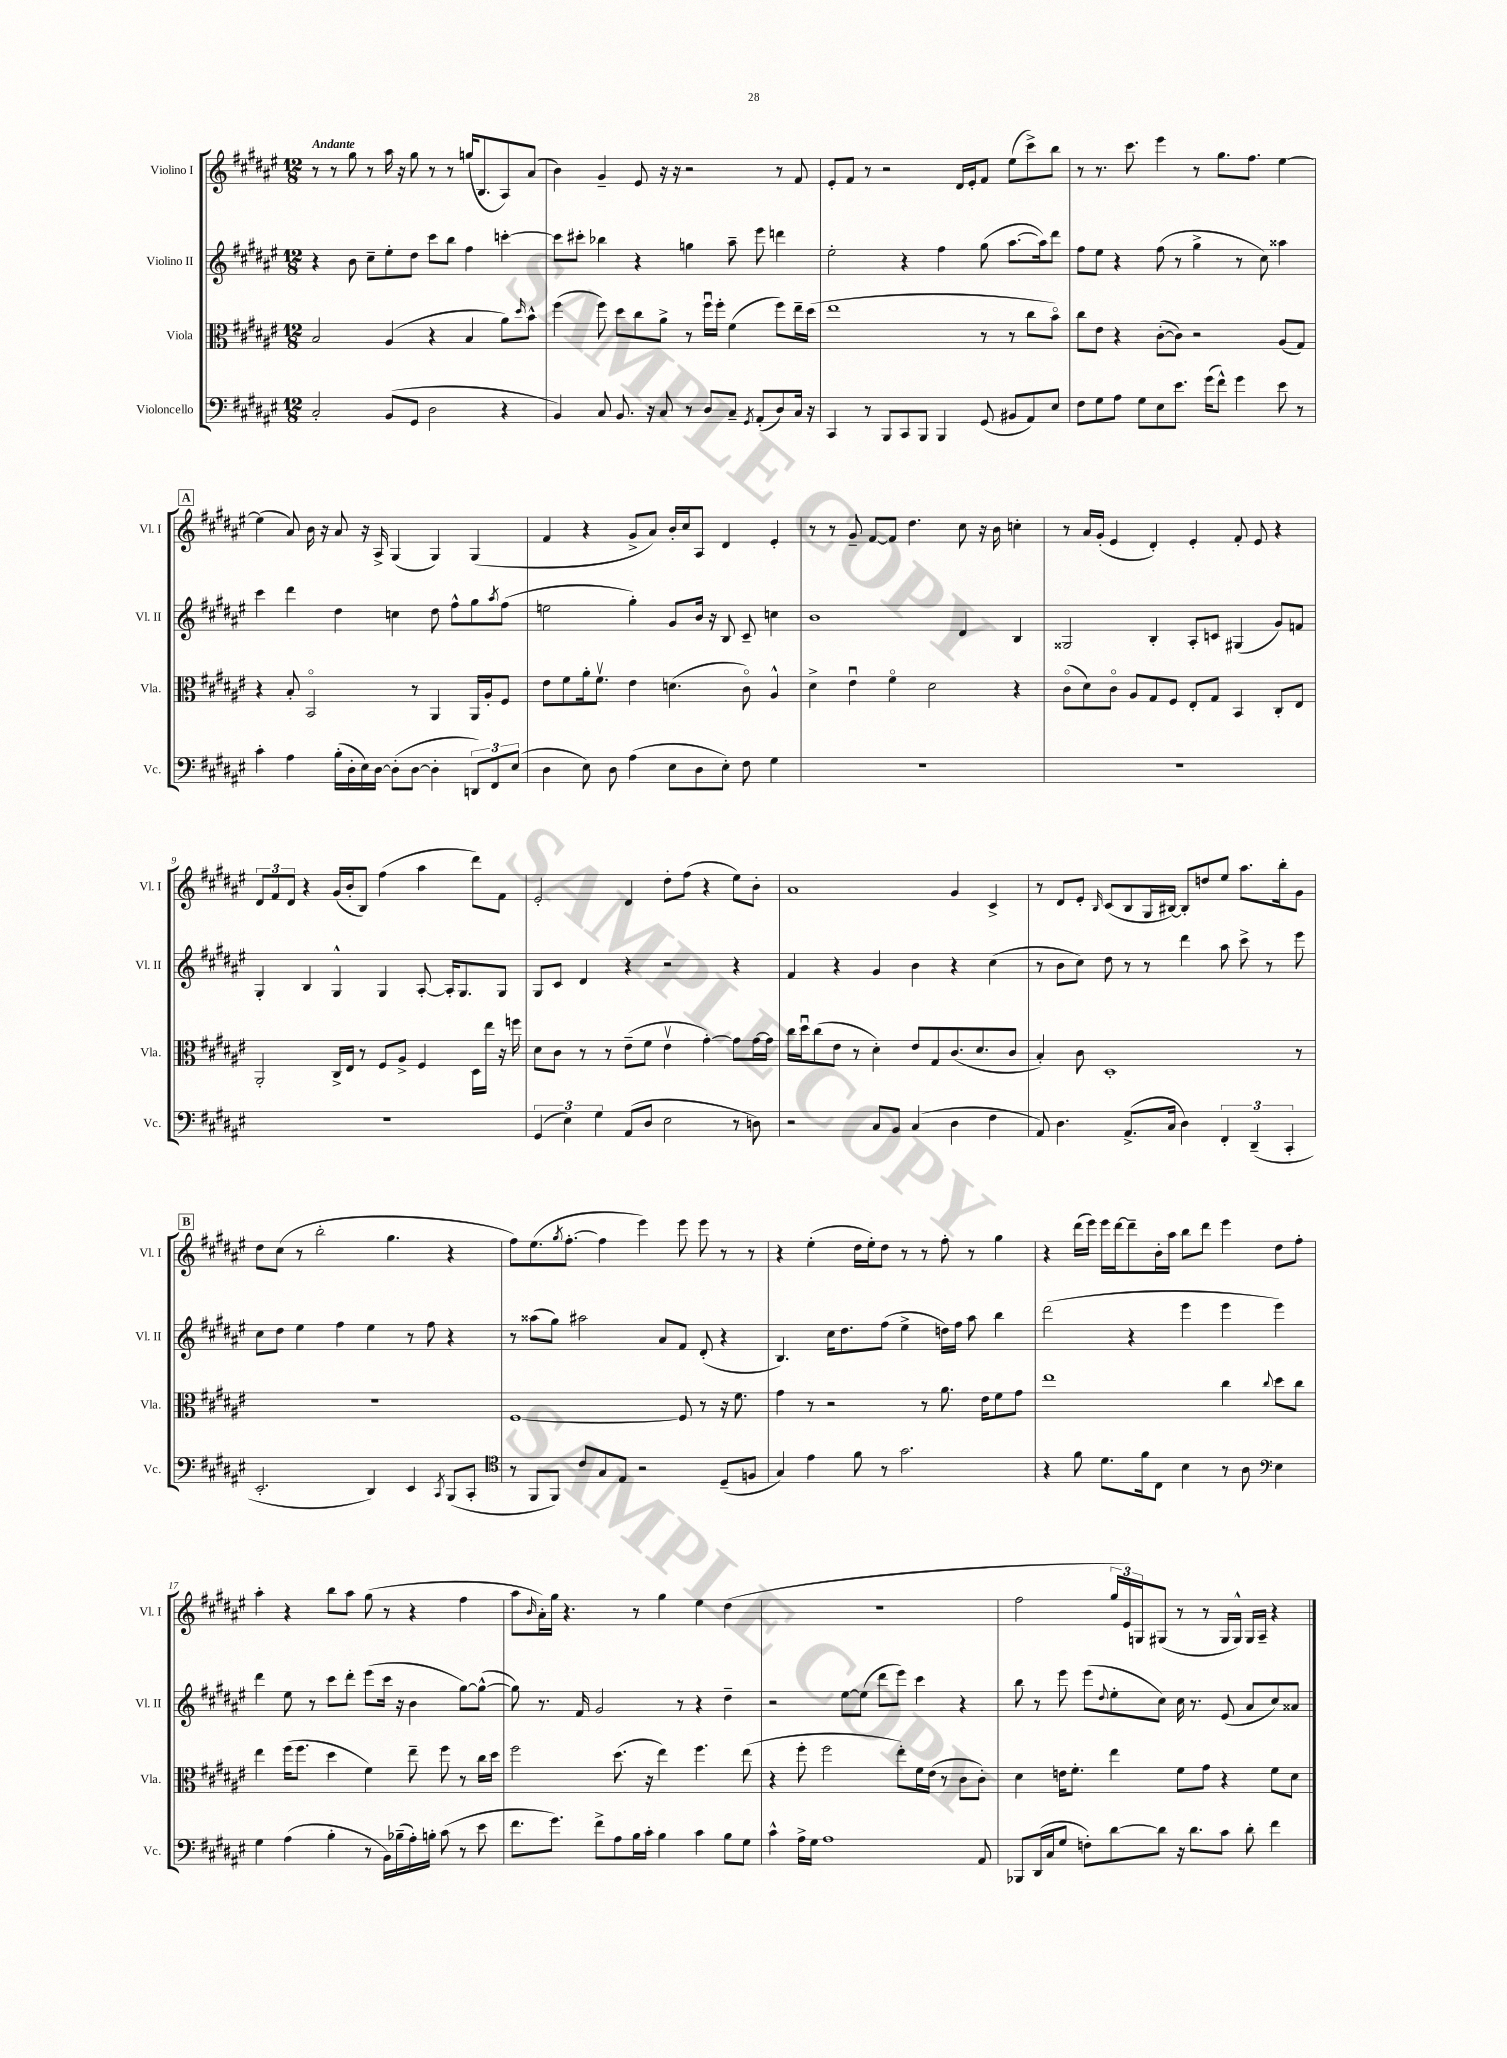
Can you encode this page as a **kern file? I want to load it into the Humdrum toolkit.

**kern	**kern	**kern	**kern
*staff4	*staff3	*staff2	*staff1
*clefF4	*clefC3	*clefG2	*clefG2
*k[f#c#g#d#a#e#]	*k[f#c#g#d#a#e#]	*k[f#c#g#d#a#e#]	*k[f#c#g#d#a#e#]
*M12/8	*M12/8	*M12/8	*M12/8
2C#'	2B	4r	8r
.	.	.	8r
.	.	8b	8gg#
.	.	8cc#~	8r
(8BB	(4A#	8ee#'	16aa#
.	.	.	16r
8GG#	.	8dd#	8gg#
2D#	4r	8ccc#	8r
.	.	8bb	8r
.	4B	4ff#	(16gg
.	.	.	8.B
4r	8a#)	[4ccc'	8A#)
.	16qqdd#	.	.
.	8b^^	.	(8a#
=	=	=	=
4BB)	(4ff#	8ccc]	4b)
.	.	8ccc#'	.
8C#	8ff#)	4bb-	4g#~
8.BB	8dd#	.	.
.	8cc#	4r	8e#
16r	.	.	.
8C#	8a#^	.	16r
.	.	.	16r
8r	8r	4gg	2r
8D#	16ff#u	.	.
.	16ff#'	.	.
8C#~	(4f#	8aa#~	.
8qGG#	.	.	.
(8AA#'	.	8eee#	.
8D#)	8ff#)	4ddd	8r
16C#	16ee#~	.	8f#
16r	(16dd#	.	.
=	=	=	=
4CC#	1ee#	2ee#'	8e#'
.	.	.	8f#
8r	.	.	8r
8BBB	.	.	2r
8CC#	.	4r	.
8BBB	.	.	.
4BBB	.	4ff#	.
.	.	.	16d#
.	.	.	16e#'
(8GG#	8r	(8gg#	8f#
8BB#	8r	[8.aa#	(8ee#
8AA#)	8cc#	.	8ccc#^)
.	.	16aa#])	.
8E#	8bo)	8ddd#	8bb
=	=	=	=
8F#	8cc#	8ff#	8r
8G#	8e#	8ee#	8.r
8A#	4r	4r	.
.	.	.	8.ccc#
8G#	.	.	.
8E#	([8c#'	(8ff#	4eee#
8.e#	8c#])	8r	.
.	2r	4gg#^	8r
(16g#	.	.	.
8f#^^)	.	.	8.gg#
4g#	.	8r	.
.	.	.	8.ff#
.	.	8cc#)	.
8e#	(8A#	4aa##	[4ee#
8r	8G#)	.	.
=	=	=	=
4c#'	4r	4ccc#	(4ee#]
4A#	8B'	4ddd#	8a#)
.	2BBo	.	16b
.	.	.	16r
(16B'	.	4dd#	8a#
16D#'	.	.	.
16E#)	.	.	16r
[16D#	.	.	16A#^
(8D#']	.	4cc	(4G#
[8D#	8r	.	.
4D#']	4AA#	8dd#	4G#)
.	.	8ff#^^	.
12DD)	16AA#	8gg#	(4G#
.	16A#'	.	.
12FF#	.	.	.
.	.	8qaa#	.
.	8F#	(8ff#	.
(12E#	.	.	.
=	=	=	=
4D#	8e#	2ee	4f#
.	8f#	.	.
8E#)	16a#'	.	4r
.	8.f#v	.	.
8D#	.	.	.
(4A#	4e#	4gg#')	8g#^
.	.	.	8a#)
8E#	(4.d	8g#	16b'
.	.	.	16cc#
8D#	.	16b	8A#
.	.	16r	.
8E#')	.	8B	4d#
8F#	8c#o)	8c#~	.
4G#	4A#^^	4cc	4e#'
=	=	=	=
1.r	4d#^	1b	8r
.	.	.	8r
.	4e#u	.	8g#~
.	.	.	[8f#
.	4f#o	.	8f#]
.	.	.	4.dd#
.	2d#	.	.
.	.	4d#	8cc#
.	.	.	16r
.	.	.	16b
.	4r	4B	4cc'
=	=	=	=
1.r	(8c#o	2G##	8r
.	8d#)	.	16a#
.	.	.	(16g#'
.	8c#o	.	4e#
.	8A#	.	.
.	8G#	4B'	4d#')
.	8F#	.	.
.	8E#'	8A#'	4e#'
.	8G#	8c	.
.	4BB	(4G#	8f#'
.	.	.	8e#
.	8C#'	8g#)	4r
.	8E#	8f	.
=	=	=	=
1.r	2AA#'	4G#'	12d#
.	.	.	12f#
.	.	.	12d#
.	.	4B	4r
.	16C#^	4G#^^	(16g#
.	16E#	.	16b'
.	8r	.	8B)
.	8F#	4G#	(4ff#
.	8A#^	.	.
.	4F#	[8A#'	4aa#
.	.	16A#']	.
.	.	8.G#	.
.	16D#	.	8ddd#)
.	16ee#	.	.
.	16r	8G#	8f#
.	16ff	.	.
=	=	=	=
(6GG#	8d#	8G#	2e#'
.	8c#	8c#	.
6E#)	.	.	.
.	8r	4d#	.
6G#	.	.	.
.	8r	.	.
(8AA#	(8e#~	4r	4d#
8D#	8f#	.	.
2E#	4e#v	2r	8dd#'
.	.	.	(8ff#
.	[4g#')	.	4r
8r	8g#]	4r	8ee#)
8D)	[16g#	.	8b'
.	16g#]	.	.
=	=	=	=
2r	16cc#	4f#	1a#
.	16dd#u	.	.
.	(8cc#	.	.
.	8e#	4r	.
.	8r	.	.
8C#	4d#')	4g#	.
8BB	.	.	.
(4C#	8e#	4b	.
.	8G#	.	.
4D#	(8.c#	4r	4g#
.	8.d#	.	.
4F#	.	(4cc#	4c#^
.	8c#	.	.
=	=	=	=
8AA#)	4B')	8r	8r
4.D#	.	8b	8d#
.	8c#	8cc#)	8e#'
.	.	.	16qqB
.	1D#'	8dd#	(8c#
(8.AA#^	.	8r	8B
.	.	8r	16G#
16C#	.	.	[16B#)
4D#)	.	4ddd#	8B#']
.	.	.	8dd
6FF#'	.	8aa#	8ee#
.	.	8ccc#^	8.aa#
(6DD#~	.	.	.
.	.	8r	.
.	.	.	16bb'
6CC#'	.	.	.
.	8r	8eee#	8g#
=	=	=	=
2.EE#'	1.r	8cc#	8dd#
.	.	8dd#	(8cc#
.	.	4ee#	8r
.	.	.	2bb'
.	.	4ff#	.
4DD#)	.	4ee#	.
.	.	.	4.gg#
4EE#	.	8r	.
.	.	8ff#	.
8qCC#	.	.	.
(8BBB	.	4r	4r
8CC#'	.	.	.
=	=	=	=
*clefC4	*	*	*
8r	[1F#	8r	8ff#)
8FF#	.	(8aa##	(8.ee#
8FF#)	.	8gg#)	.
.	.	.	8qgg#
.	.	.	[8.ff#'
8c#	.	2aa#	.
8G#	.	.	4ff#]
8E#	.	.	.
2r	.	.	4eee#)
.	.	8a#	.
.	8F#]	8f#	8eee#
.	8r	(8d#'	8eee#
(8D#~	16r	4r	8r
.	8.f#	.	.
8F	.	.	8r
=	=	=	=
4G#)	4g#	4.B)	4r
4e#	8r	.	(4ee#'
.	2r	16cc#	.
.	.	8.dd#	.
8f#	.	.	16dd#
.	.	.	16ee#')
8r	.	(8ff#	8dd#
2.g#	.	4ee#^	8r
.	8r	.	8r
.	8.a#	16dd)	8ff#'
.	.	16ff#	.
.	.	8aa#	8r
.	16e#	.	.
.	8f#	4bb	4gg#
.	8g#	.	.
=	=	=	=
4r	1ee#	(2ddd#	4r
8f#	.	.	(16ddd#
.	.	.	16eee#)
8.d#	.	.	16eee#
.	.	.	[16ddd#
.	.	4r	8ddd#~]
16f#	.	.	.
8C#	.	.	16b'
.	.	.	16aa#
4B	.	4eee#	8bb
.	.	.	8ddd#
8r	4cc#	4eee#	4eee#
8A#	.	.	.
*clefF4	*	*	*
.	8qqcc#	.	.
4E#	8dd#	4eee#)	8dd#
.	8cc#	.	8ff#'
=	=	=	=
4G#	4ee#	4ddd#	4aa#'
(4A#	(16ff#	8ee#	4r
.	8.ff#	.	.
.	.	8r	.
4B'	4dd#	8ccc#	8bb
.	.	8ddd#'	8aa#
8r	4f#)	(8eee#	(8gg#
16BB)	.	16ccc#	8r
(16B-~	.	16r	.
16A#')	8ee#~	4b	4r
16B'	.	.	.
(8c#	8ff#	.	.
8r	8r	[8gg#)	4ff#
8e#	16cc#	(8gg#^^_	.
.	16dd#	.	.
=	=	=	=
8.f#	2ff#	8gg#])	8aa#
.	.	.	16qqb
.	.	8.r	16a#')
8.g#)	.	.	16gg#
.	.	.	4.r
.	.	16f#	.
8f#^	.	2g#	.
8A#	(8.dd#	.	.
16B	.	.	8r
16c#'	16r	.	.
4B	4ee#)	.	4gg#
.	.	8r	.
4c#	4.ff#	4r	4ee#
8B	.	4dd#~	(4dd#
8G#	(8ee#	.	.
=	=	=	=
4c#^^	4r	2r	1.r
16A#^	8ff#'	.	.
16G#	.	.	.
1A#	2ff#	.	.
.	.	[8ee#	.
.	.	(8ee#]	.
.	.	8ddd#	.
.	8ee#')	8eee#)	.
.	16f#	4ccc#	.
.	(16e#	.	.
.	8r	.	.
.	8c#	4r	.
8AA#	8c#')	.	.
=	=	=	=
8BBB-	4d#	8bb	2ff#
(16DD#	.	8r	.
16C#	.	.	.
8G#	16e	8eee#	.
.	8.f#'	.	.
8F')	.	(8eee#	.
.	.	8qqdd#	.
[8d#	4ee#	8ee#'	24gg#
.	.	.	24e#)
.	.	.	24G
8d#]	.	8cc#)	(8G#
16r	8f#	16cc#	8r
8.d#	.	8.r	.
.	8g#	.	8r
8c#	4r	(8e#	16G#
.	.	.	16G#^^)
8d#'	.	8a#	16G#
.	.	.	16A#~
4f#	8f#	8cc#)	4r
.	8d#	8a##	.
==	==	==	==
*-	*-	*-	*-
